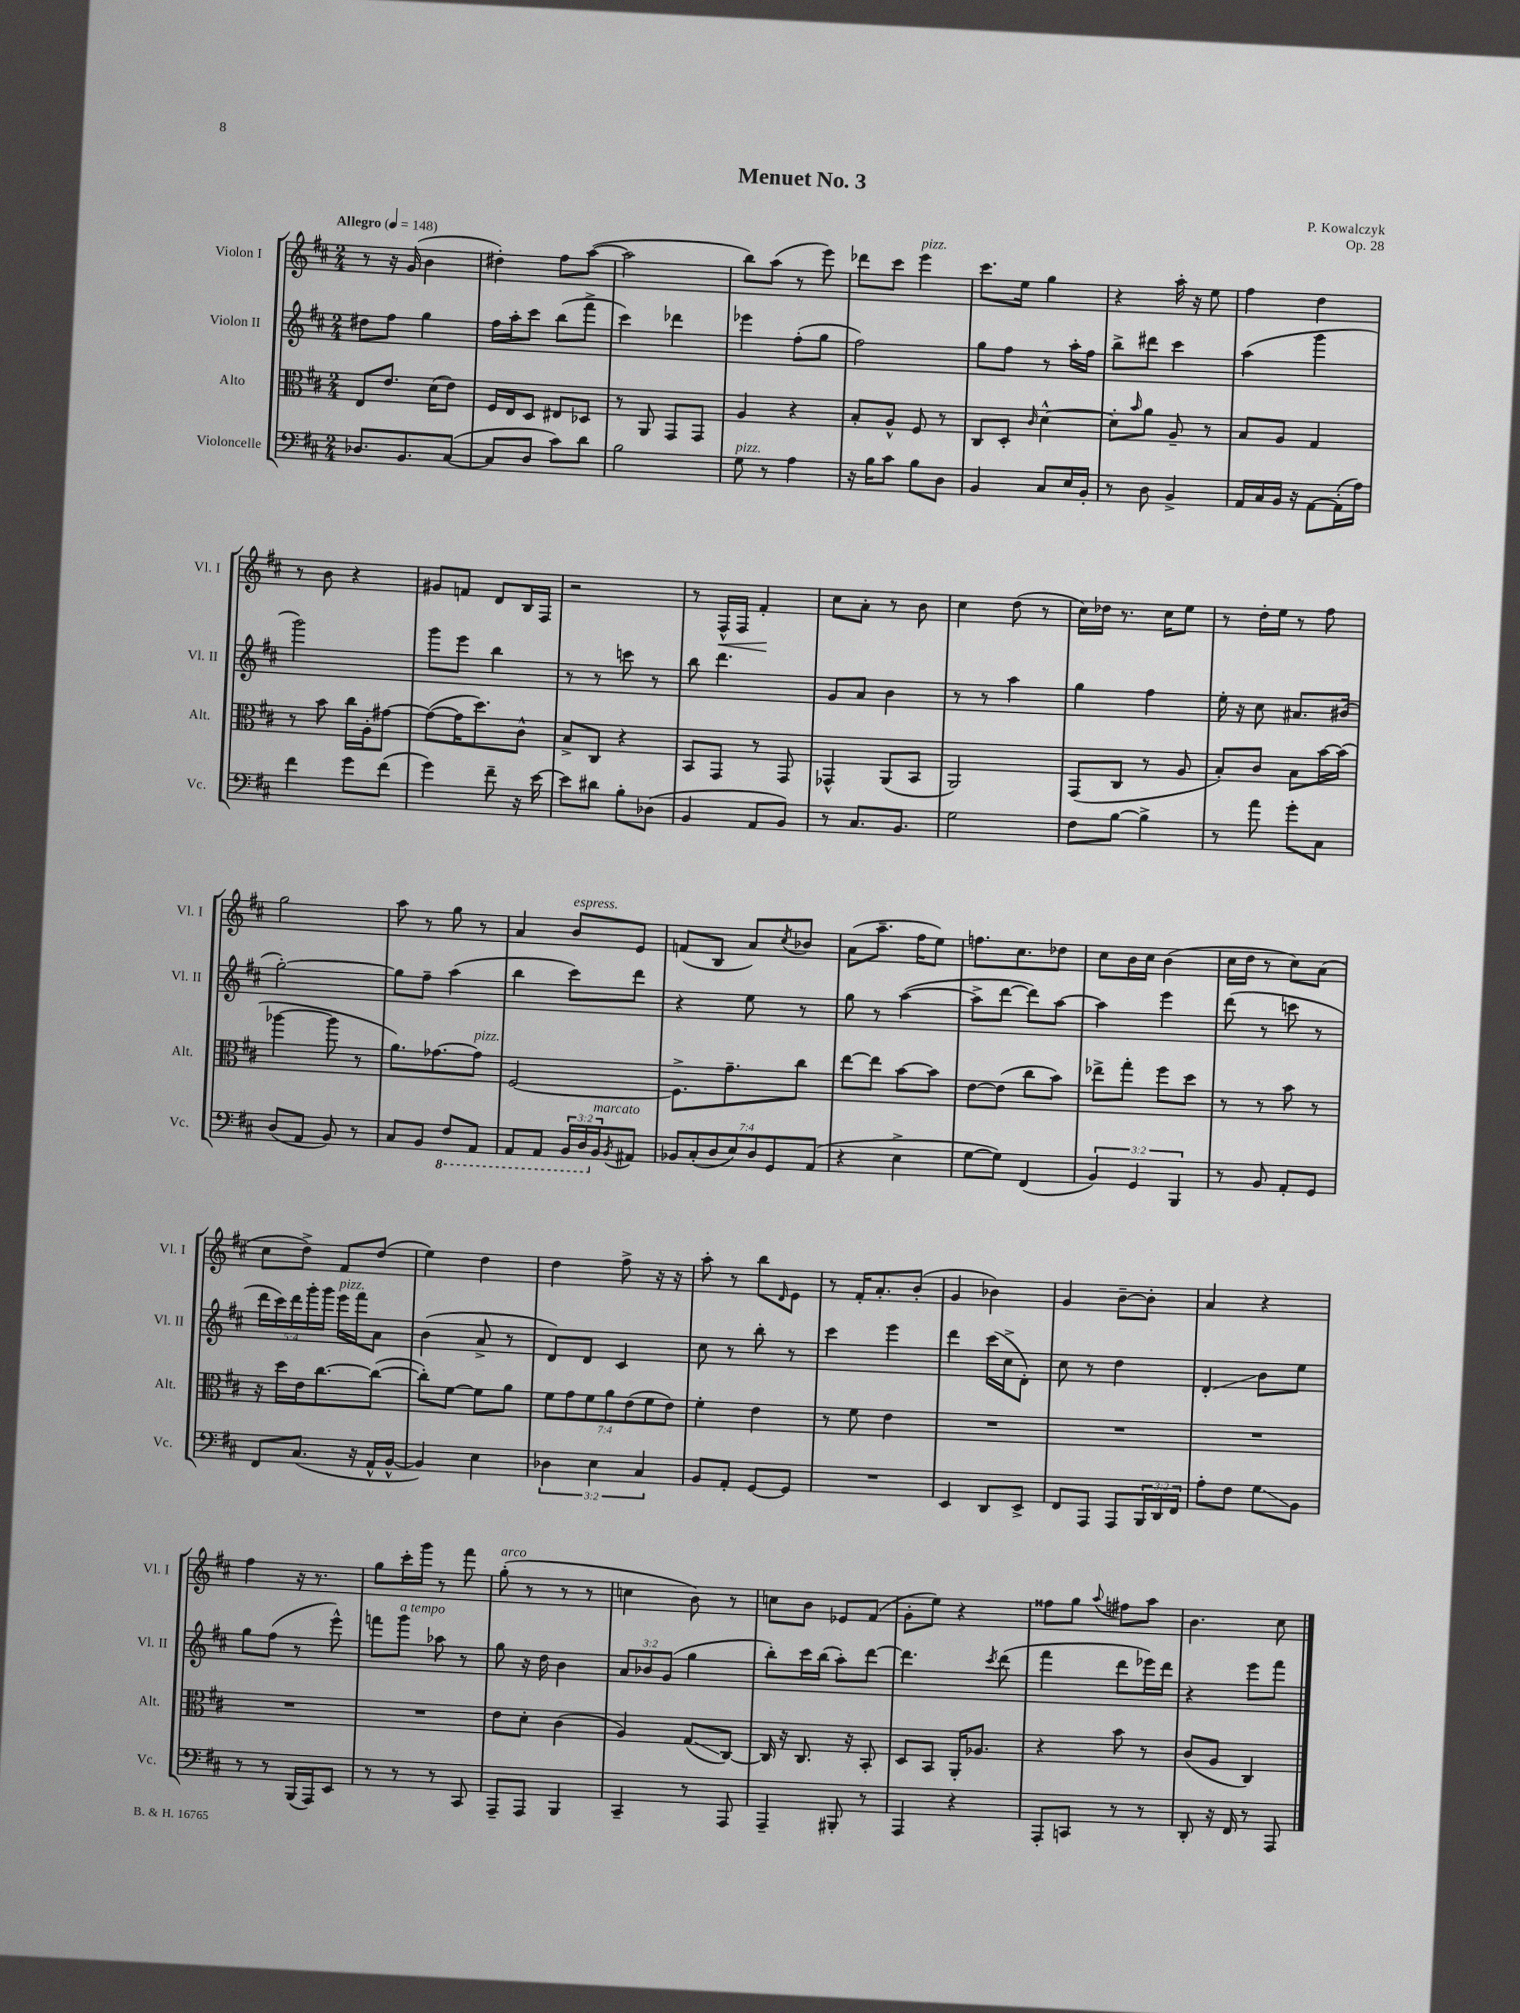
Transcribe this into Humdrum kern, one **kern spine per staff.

**kern	**kern	**kern	**kern
*staff4	*staff3	*staff2	*staff1
*clefF4	*clefC3	*clefG2	*clefG2
*k[f#c#]	*k[f#c#]	*k[f#c#]	*k[f#c#]
*M2/4	*M2/4	*M2/4	*M2/4
*MM148	*MM148	*MM148	*MM148
8.D-/L	8E/L	8dd#\L	8r
.	8.e/J	8ff#\J	16r
8.BB/	.	.	(16g/
.	.	4gg\	4b\
.	(16d\LK	.	.
([8C#/J	8e\J)	.	.
=	=	=	=
8C#/]L	16F#/LL	16ff#\LL	4dd#'\)
.	16E/J	16aa'\J	.
8D/J	8D/J	8ccc#\J	.
8c#\L)	8E#/L	(8bb\L	8ff#\L
8d\J	8D-/J	8fff#^\J	([8aa\J
=	=	=	=
2B\	8r	4ccc#\)	2aa\]
.	8AA/	.	.
.	8GG/L	4ddd-\	.
.	8GG/J	.	.
=	=	=	=
8G\	4A/	4eee-\	8bb\L)
8r	.	.	(8aa\J
4A\	4r	(8ff#'\L	8r
.	.	8gg\J	8eee\)
=	=	=	=
16r	8B'/L	2ff#\)	8ddd-\L
16B\LK	.	.	.
8c#\J	8A^^/J	.	8ccc#\J
8B\L	8F#/	.	4eee\
8D\J	8r	.	.
=	=	=	=
4BB/	8C#/L	8gg\L	8.ccc#\L
.	8D'/J	8ff#\J	.
.	.	.	16ee\Jk
.	16qqc#/	.	.
8C#/L	[4d^^\	8r	4gg\
16E/L	.	16aa'\LL	.
16BB'/JJ	.	16ff#\JJ	.
=	=	=	=
8r	8d'\]L	8bb^\L	4r
.	16qqb/	.	.
8D\	8a\J	8ddd#\J	.
4BB^/	8A~/	4ccc#\	16aa'\
.	.	.	16r
.	8r	.	8ee\
=	=	=	=
16AA/LL	8B/L	(4aa\	4ff#\
16C#/	.	.	.
16BB/JJ	8A/J	.	.
16r	.	.	.
[8AA\L	4G/	4ggg\	4dd\
(16AA'\]L	.	.	.
16A\JJ)	.	.	.
=	=	=	=
4f#\	8r	2ggg\)	8r
.	8b\	.	8b\
8g\L	16cc#\LL	.	4r
.	16A'\J	.	.
(8f#\J	[8g#\J	.	.
=	=	=	=
4g\)	(8g#\_L	8ggg\L	8g#/L
.	16g#\]K	8eee\J	8f/J
.	8.dd\)	.	.
8f#~\	.	4bb\	8d/L
16r	8c#^^\J	.	16B/L
[16e\	.	.	16F#/JJ
=	=	=	=
8e\]L	8B^/L	8r	2r
8d#\J	8C#/J	8r	.
8B'\L	4r	8ccc\	.
(8D-\J	.	8r	.
=	=	=	=
4BB/	8BB/L	8bb\	8r
.	8GG/J	4.ddd\	16F#^^/LL
.	.	.	16F#/JJ
8AA/L	8r	.	4f#'/
8BB/J)	8GG/	.	.
=	=	=	=
8r	4GG-^^/	8g/L	8cc#\L
8.C#/L	.	8a/J	8a'\J
.	(8AA/L	4b\	8r
8.BB/J	.	.	.
.	8BB/J	.	8b\
=	=	=	=
2G\	2AA/)	8r	4cc#\
.	.	8r	.
.	.	4aa\	(8dd\
.	.	.	8r
=	=	=	=
8F#\L	(8GG/L	4gg\	16cc#\LL)
.	.	.	16dd-\JJ
[8B\J	8C#/J	.	8.r
4B^\]	8r	4ff#\	.
.	.	.	16cc#\LK
.	8A/	.	8ee\J
=	=	=	=
8r	8B'/L)	16ee'\	8r
.	.	16r	.
8a\	8c#/J	8cc#\	16dd'\LL
.	.	.	16ee\JJ
8g'\L	8B\L	8.a#/L	8r
8C#\J	[16b\L	.	8ff#\
.	(16b\]JJ	(16b#/Jk	.
=	=	=	=
(8D/L	[4aa-\	[2gg'\)	2gg\
8AA/J	.	.	.
8BB/)	8aa-\]	.	.
8r	8r	.	.
=	=	=	=
8C#/L	8.a\L)	8gg\]L	8aa\
8BB/J	.	8ff#~\J	8r
.	[8.g-\	.	.
8FF#/L	.	(4aa\	8gg\
8AAA/J	8g-\]J	.	8r
=	=	=	=
8AAA/L	[2F#/	4bb\	4a/
8AAA/J	.	.	.
24BBB/LL	.	8ccc#\L)	8b/L
24DD/	.	.	.
24BB/J	.	.	.
8qBB/	.	.	.
8AA#/J	.	8ddd\J	8e/J
=	=	=	=
14BB-/L	8.F#^\]L	4r	(8f/L
(14C#'/	.	.	.
.	.	.	8B/J
14D/	.	.	.
.	8.g~\	.	.
14E/)	.	.	.
.	.	8ee\	8a/L)
14D/	.	.	.
14GG/	.	.	.
.	.	.	8qcc#/
.	8cc#\J	8r	8b-/J
(14AA/J	.	.	.
=	=	=	=
4r	[8ee\L	8gg\	(8a\L
.	8ee\]J	8r	8.aa~\J
4E^\	[8b\L	([4aa\	.
.	.	.	16ff#\LK
.	8b\]J	.	8ee\J)
=	=	=	=
[8G\L	[8e\L	8aa^\]L	8.ff\L
8G\]J)	(8e\]J	[8ddd\J	.
.	.	.	8.cc#\
(4FF#/	8cc#\L	8ddd\]L)	.
.	8b\J)	[8aa\J	8dd-\J
=	=	=	=
6BB/)	8ee-^\L	4aa\]	8cc#\L
.	8gg'\J	.	16b\L
6GG/	.	.	.
.	.	.	16cc#\JJ
.	8ff#\L	4eee\	(4b\
6BBB/	.	.	.
.	8dd\J	.	.
=	=	=	=
8r	8r	(8ddd\	16cc#\LL
.	.	.	16dd\JJ
8BB/	8r	8r	8r
8AA'/L	8b\	8ccc\	8cc#\L)
8GG/J	8r	8r	(8a\J
=	=	=	=
8FF#/L	16r	20ddd\LL	8cc#\L
.	.	20ccc#\)	.
.	16dd\LL	.	.
.	.	20ddd\	.
(8.C#/J	16e\J	.	8dd^\J)
.	.	20ggg'\	.
.	[8.cc#\	.	.
.	.	20ggg\JJ	.
.	.	16eee\LL	8f#/L
16r	.	16fff#\J	.
16AA^^/LL	(8cc#\_J	8a\J	(8dd/J
[16BB^^/JJ	.	.	.
=	=	=	=
4BB/])	8cc#'\]L)	(4b\	4ee\)
.	[8f#\J	.	.
4E\	8f#\]L	8a^/	4dd\
.	8a\J	8r	.
=	=	=	=
6D-\	14f#\L	8d/L)	4dd\
.	14g\	.	.
.	.	8d/J	.
.	14f#\	.	.
6E\	.	.	.
.	14a\	.	.
.	.	4c#/	8ff#^\
.	(14e\	.	.
6C#/	.	.	.
.	14f#\	.	.
.	.	.	16r
.	14e\J)	.	.
.	.	.	16r
=	=	=	=
8BB/L	4f#'\	8cc#\	8aa'\
8AA'/J	.	8r	8r
[8GG/L	4e\	8bb'\	8bb\L
.	.	.	16qqd/
8GG/]J	.	8r	8e\J
=	=	=	=
2r	8r	4ccc#\	8r
.	8f#\	.	16f#'/LK
.	.	.	8.a'/
.	4e\	4eee\	.
.	.	.	(8b'/J
=	=	=	=
4EE/	2r	4ddd\	4g/
8DD/L	.	(16ccc#\LL	4b-\)
.	.	16cc#^\J	.
8EE^/J	.	8d'\J)	.
=	=	=	=
8FF#/L	2r	8cc#\	4g/
8AAA/J	.	8r	.
8AAA/L	.	4dd\	[8b~\L
24BBB/L	.	.	8b'\]J
24DD/	.	.	.
24FF#/JJ	.	.	.
=	=	=	=
8A'\L	2r	4d'/	4a/
8F#\J	.	.	.
8G\L	.	8b\L	4r
8BB\J	.	8ee\J	.
=	=	=	=
8r	2r	8gg\L	4ff#\
8r	.	(8ff#\J	.
(16BBB/LL	.	8r	16r
16AAA/J)	.	.	8.r
8EE/J	.	8eee^^\)	.
=	=	=	=
8r	2r	8fff\L	8gg\L
8r	.	8ggg\J	16ccc#'\L
.	.	.	16ggg\JJ
8r	.	8aa-\	8r
8CC#/	.	8r	8fff#\
=	=	=	=
8AAA~/L	8e\L	8gg\	(8gg'\
8AAA/J	8d'\J	16r	8r
.	.	16dd\	.
4BBB/	(4c#\	4b\	8r
.	.	.	8r
=	=	=	=
4CC#~/	4A/)	12a/L	4cc\
.	.	12b-/	.
.	.	(12g/J	.
8r	(8G/L	4gg\	8b\)
8AAA/	[8C#/J)	.	8r
=	=	=	=
4AAA~/	16C#/]	8bb'\L)	8cc\L
.	16r	.	.
.	8.C#/	16ccc#\L	8b\J
.	.	(16bb\JJ	.
8BBB#'/	.	8aa'\L)	8e-/L
.	16r	.	.
8r	8BB'/	[8ddd\J	(8f#/J
=	=	=	=
4AAA/	8D/L	4.ddd\]	8g'\L
.	8BB/J	.	8ee\J)
4r	16AA'/LK	.	4r
.	8.A-/J	.	.
.	.	8qccc#/	.
.	.	(8ddd\	.
=	=	=	=
8AAA'/L	4r	4fff#\	8ff##\L
8CC/J	.	.	8gg\J
.	.	.	8qqaa/
8r	8b\	8ddd\L	8ff#\L
8r	8r	16eee-\L)	8aa\J
.	.	16ddd\JJ	.
=	=	=	=
8DD'/	(8c#/L	4r	4.b\
16r	8A/J	.	.
16FF#/	.	.	.
8r	4C#/)	8eee\L	.
8AAA/	.	8fff#\J	8cc#\
==	==	==	==
*-	*-	*-	*-
